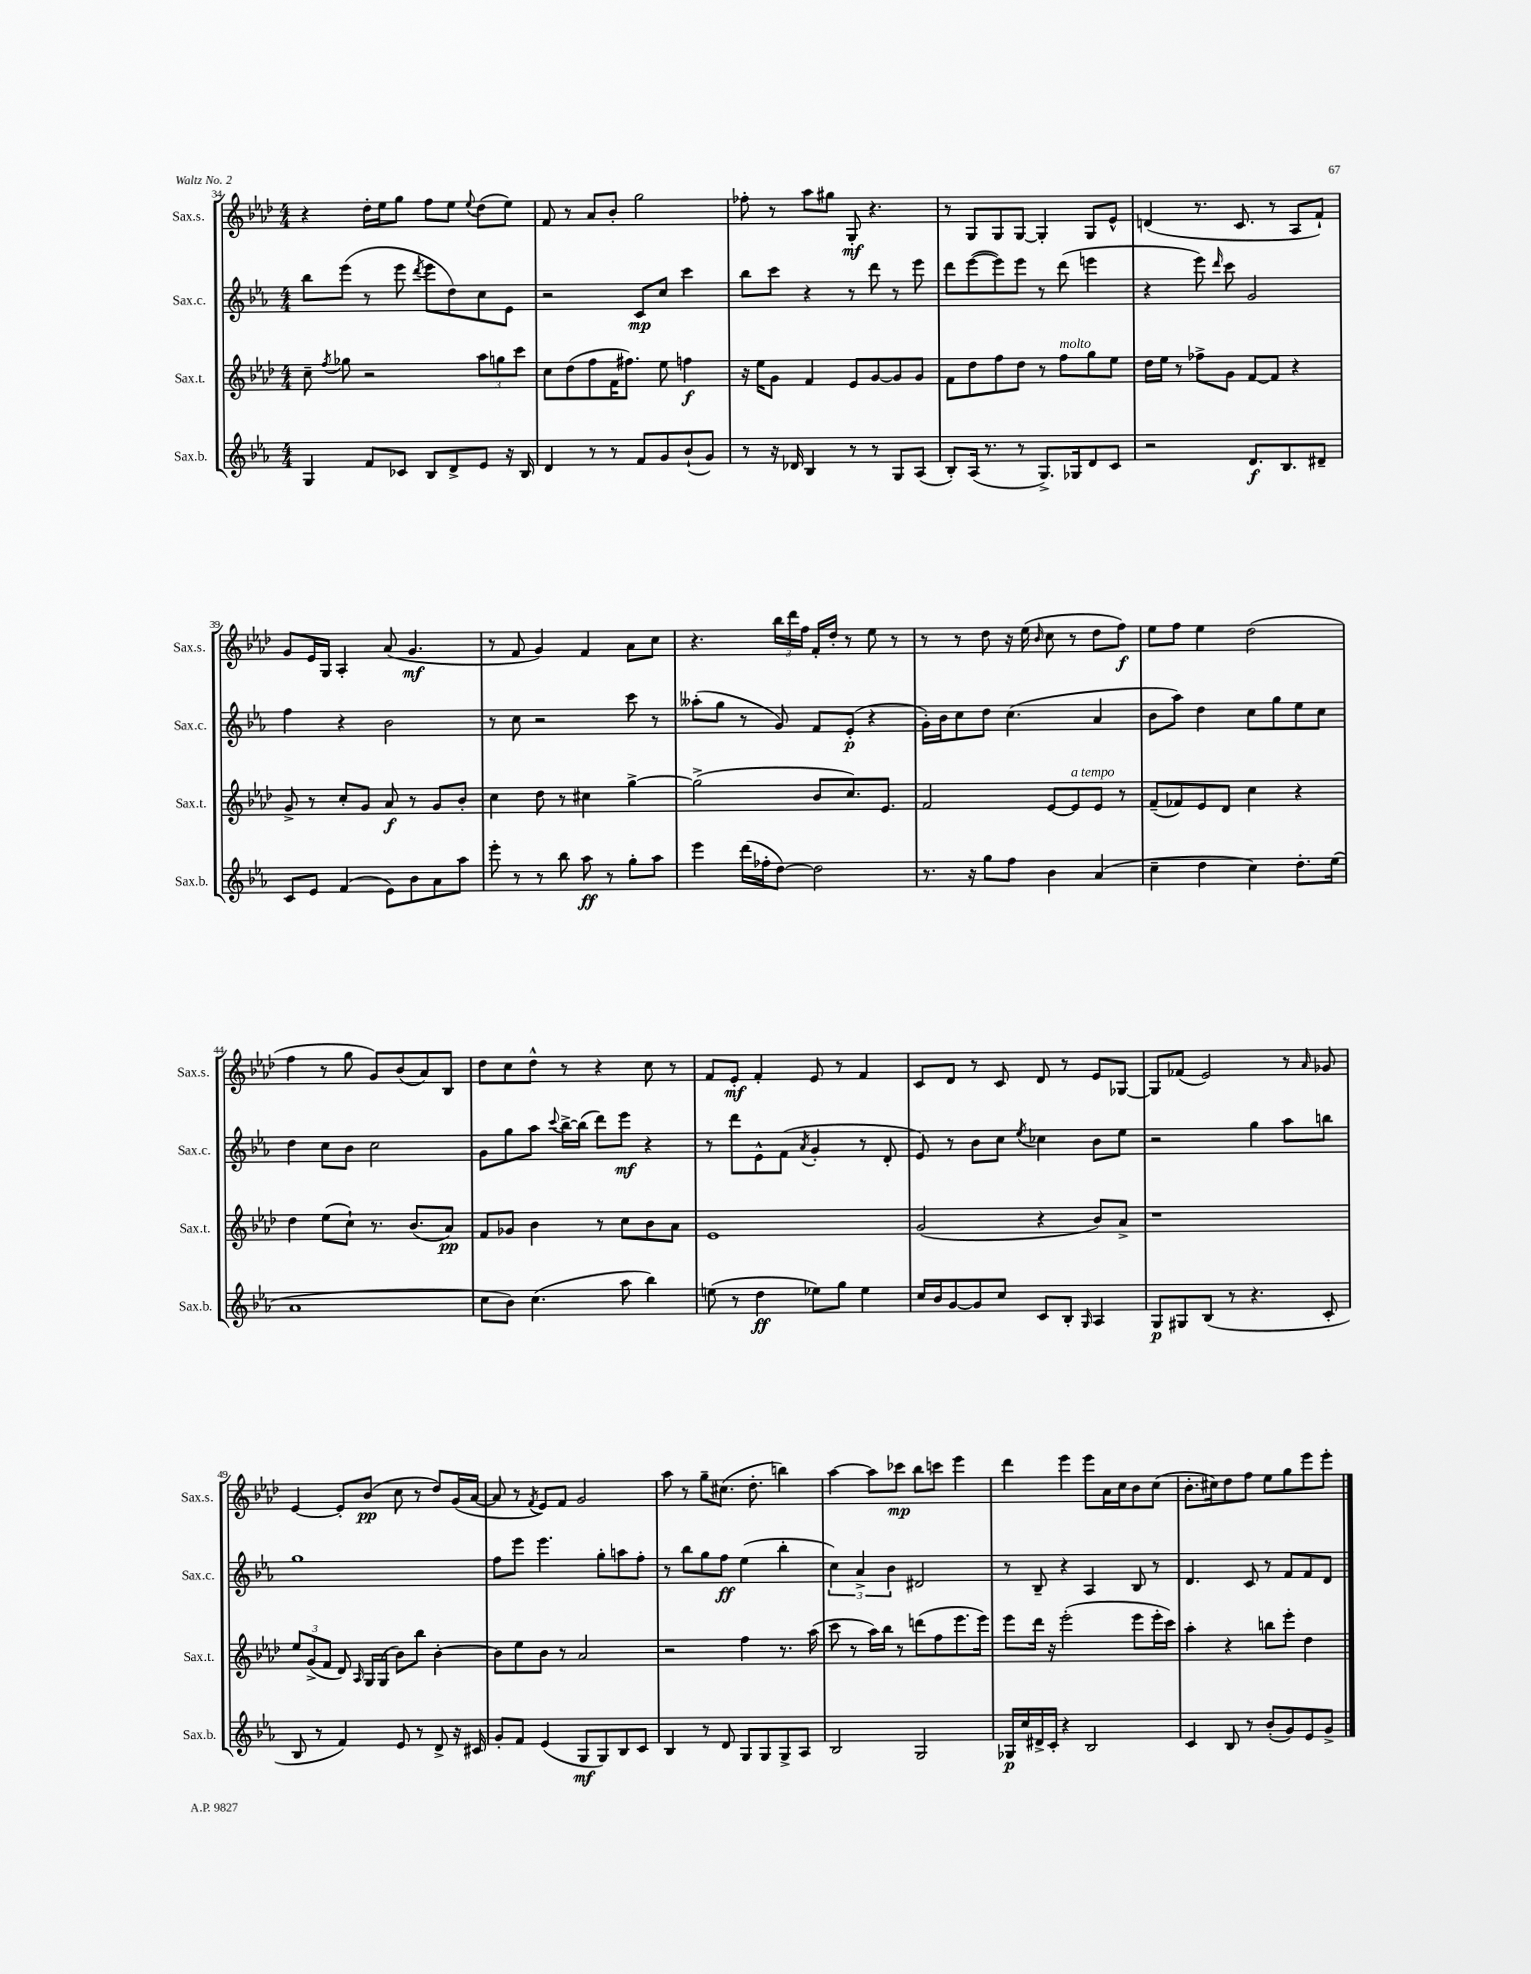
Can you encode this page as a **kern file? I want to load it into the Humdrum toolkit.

**kern	**dynam	**kern	**dynam	**kern	**dynam	**kern	**dynam
*part4	*part4	*part3	*part3	*part2	*part2	*part1	*part1
*staff4	*staff4	*staff3	*staff3	*staff2	*staff2	*staff1	*staff1
*I"Sax.b.	*	*I"Sax.t.	*	*I"Sax.c.	*	*I"Sax.s.	*
*I'Sax.b.	*	*I'Sax.t.	*	*I'Sax.c.	*	*I'Sax.s.	*
*clefG2	*	*clefG2	*	*clefG2	*	*clefG2	*
*k[b-e-a-]	*	*k[b-e-a-d-]	*	*k[b-e-a-]	*	*k[b-e-a-d-]	*
*M4/4	*	*M4/4	*	*M4/4	*	*M4/4	*
=34	=34	=34	=34	=34	=34	=34	=34
4G/	.	8cc~\	.	8bb-\L	.	4r	.
.	.	8qff/	.	.	.	.	.
.	.	8gg-X\	.	(8eee-\J	.	.	.
8f/L	.	2r	.	8r	.	16dd-'\LL	.
.	.	.	.	.	.	16ee-\J	.
8c-X/J	.	.	.	8eee-\	.	8gg\J	.
.	.	.	.	8qddd/	.	.	.
8B-/L	.	.	.	8eee-\L	.	8ff\L	.
8d^/	.	.	.	8dd\)	.	8ee-\J	.
.	.	.	.	.	.	8qqee-/	.
8e-/J	.	12aa-\L	.	8cc\	.	(8dd-\L	.
.	.	12ggn\	.	.	.	.	.
16r	.	.	.	8e-\J	.	8ee-\J)	.
.	.	12ccc\J	.	.	.	.	.
16B-/	.	.	.	.	.	.	.
=35	=35	=35	=35	=35	=35	=35	=35
4d/	.	8cc\L	.	2r	.	8f/	.
.	.	(8dd-\	.	.	.	8r	.
8r	.	8ff\	.	.	.	8a-/L	.
8r	.	16f\K	.	.	.	8b-'/J	.
.	.	8.ff#X\J)	.	.	.	.	.
8f/L	.	.	.	8c/L	mp	2gg\	.
8g/	.	8ee-\	.	8cc/J	.	.	.
(8b-`/	.	4ffn\	f	4ccc\	.	.	.
8g/J)	.	.	.	.	.	.	.
=36	=36	=36	=36	=36	=36	=36	=36
8r	.	16r	.	8bb-\L	.	8ff-X'\	.
.	.	16ee-\KL	.	.	.	.	.
16r	.	8g\J	.	8ccc\J	.	8r	.
16d-X/	.	.	.	.	.	.	.
4B-/	.	4f/	.	4r	.	8aa-\L	.
.	.	.	.	.	.	8gg#X\J	.
8r	.	8e-/L	.	8r	.	8G'/	mf
8r	.	[8g/	.	8ddd\	.	4.r	.
8G/L	.	8g/]	.	8r	.	.	.
(8A-/J	.	8g/J	.	8eee-\	.	.	.
=37	=37	=37	=37	=37	=37	=37	=37
8B-'/L)	.	8f\L	.	8ddd\L	.	8r	.
(16A-/Jk	.	8dd-\	.	([8eee-\	.	8G/L	.
8.r	.	.	.	.	.	.	.
.	.	8ff\	.	8eee-\])	.	8G/	.
8r	.	8dd-\J	.	8eee-\J	.	[8G/J	.
8.G^/L)	.	8r	.	8r	.	4G'/]	.
!	!	!LO:TX:a:i:t=molto	!	!	!	!	!
.	.	8ff\L	.	(8ddd\	.	.	.
16G-X/k	.	.	.	.	.	.	.
8d/	.	8gg\	.	4eeen\	.	8G/L	.
8c/J	.	8ee-\J	.	.	.	8e-^^/J	.
=38	=38	=38	=38	=38	=38	=38	=38
2r	.	16dd-\LL	.	4r	.	(4dn/	.
.	.	16ee-\JJ	.	.	.	.	.
.	.	8r	.	.	.	.	.
.	.	8ff-X^\L	.	8eee-\)	.	8.r	.
.	.	.	.	16qqddd/	.	.	.
.	.	8g\J	.	8ccc\	.	.	.
.	.	.	.	.	.	8.c/	.
8.d/L	f	[8f/L	.	2g/	.	.	.
.	.	8f/J]	.	.	.	8r	.
8.B-/	.	.	.	.	.	.	.
.	.	4r	.	.	.	8A-/L	.
8d#X~/J	.	.	.	.	.	8f`/J)	.
!!LO:LB:g=z
=39	=39	=39	=39	=39	=39	=39	=39
8c/L	.	8g^/	.	4ff\	.	8g/L	.
8e-/J	.	8r	.	.	.	16e-/L	.
.	.	.	.	.	.	16G/JJ	.
(4f/	.	8cc'/L	.	4r	.	4A-'/	.
.	.	8g/J	.	.	.	.	.
8e-\L)	.	8a-/	f	2b-\	.	(8a-/	.
8b-\	.	8r	.	.	.	4.g/	mf
8a-\	.	8g/L	.	.	.	.	.
8aa-\J	.	8b-'/J	.	.	.	.	.
=40	=40	=40	=40	=40	=40	=40	=40
8eee-'\	.	4cc\	.	8r	.	8r	.
8r	.	.	.	8cc\	.	8f/	.
8r	.	8dd-\	.	2r	.	4g/)	.
8bb-\	.	8r	.	.	.	.	.
8aa-\	ff	4cc#X\	.	.	.	4f/	.
8r	.	.	.	.	.	.	.
8gg'\L	.	[4gg^\	.	8ccc\	.	8a-\L	.
8aa-\J	.	.	.	8r	.	8cc\J	.
=41	=41	=41	=41	=41	=41	=41	=41
4eee-\	.	(2gg^\]	.	(8aa--X'\L	.	4.r	.
.	.	.	.	8gg\J	.	.	.
(16ddd\LL	.	.	.	8r	.	.	.
16ff-X'\J	.	.	.	.	.	.	.
[8dd\J)	.	.	.	8g/)	.	24bb-\LL	.
.	.	.	.	.	.	24ddd-\	.
.	.	.	.	.	.	24ff\JJ	.
2dd\]	.	8b-/L	.	8f/L	.	16f'/LL	.
.	.	.	.	.	.	16dd-'/JJ	.
.	.	8.cc/)	.	(8e-'/J	p	8r	.
.	.	.	.	4r	.	8ee-\	.
.	.	8.e-/J	.	.	.	.	.
.	.	.	.	.	.	8r	.
=42	=42	=42	=42	=42	=42	=42	=42
8.r	.	2f/	.	16g'\LL)	.	8r	.
.	.	.	.	16b-\J	.	.	.
.	.	.	.	8cc\	.	8r	.
16r	.	.	.	.	.	.	.
8gg\L	.	.	.	8dd\J	.	8dd-\	.
8ff\J	.	.	.	(4.cc\	.	16r	.
.	.	.	.	.	.	(16ee-\	.
.	.	.	.	.	.	16qqb-/	.
4b-\	.	[8e-/L	.	.	.	8cc\	.
!	!	!LO:TX:a:i:t=a tempo	!	!	!	!	!
.	.	8e-/]	.	.	.	8r	.
(4a-/	.	8e-/J	.	4a-/	.	8dd-\L	.
.	.	8r	.	.	.	8ff\J)	f
=43	=43	=43	=43	=43	=43	=43	=43
4cc~\	.	(8f~/L	.	8b-\L	.	8ee-\L	.
.	.	8f-X/)	.	8aa-\J)	.	8ff\J	.
4dd\	.	8e-/	.	4dd\	.	4ee-\	.
.	.	8d-/J	.	.	.	.	.
4cc\)	.	4cc\	.	8cc\L	.	(2dd-\	.
.	.	.	.	8gg\	.	.	.
8.dd'\L	.	4r	.	8ee-\	.	.	.
.	.	.	.	8cc\J	.	.	.
(16ee-\Jk	.	.	.	.	.	.	.
!!LO:LB:g=z
=44	=44	=44	=44	=44	=44	=44	=44
1a-	.	4dd-\	.	4dd\	.	4ff\	.
.	.	(8ee-\L	.	8cc\L	.	8r	.
.	.	8cc`\J)	.	8b-\J	.	8gg\	.
.	.	8.r	.	2cc\	.	8g/L)	.
.	.	.	.	.	.	(8b-/	.
.	.	(8.b-/L	.	.	.	.	.
.	.	.	.	.	.	8a-/)	.
.	.	8a-/J)	pp	.	.	8B-/J	.
=45	=45	=45	=45	=45	=45	=45	=45
8cc\L	.	8f/L	.	8g\L	.	8dd-\L	.
8b-\J)	.	8g-X/J	.	8gg\	.	8cc\	.
(4.cc\	.	4b-\	.	8aa-\J	.	8dd-^^\J	.
.	.	.	.	8qqccc/	.	.	.
.	.	.	.	[16bb-^\LL	.	8r	.
.	.	.	.	(16bb-\JJ]	.	.	.
.	.	8r	.	8ddd\L)	.	4r	.
8aa-\	.	8cc\L	.	8eee-\J	mf	.	.
4bb-\)	.	8b-\	.	4r	.	8cc\	.
.	.	8a-\J	.	.	.	8r	.
=46	=46	=46	=46	=46	=46	=46	=46
(8een\	.	1e-	.	8r	.	8f/L	.
8r	.	.	.	8ddd\L	.	8e-'/J	mf
4dd\	ff	.	.	8e-^^\	.	4f'/	.
.	.	.	.	(8f\J	.	.	.
.	.	.	.	8qa-/	.	.	.
8ee-X\L)	.	.	.	4g'/	.	8e-/	.
8gg\J	.	.	.	.	.	8r	.
4ee-\	.	.	.	8r	.	4f/	.
.	.	.	.	8d'/	.	.	.
=47	=47	=47	=47	=47	=47	=47	=47
16cc/LL	.	(2g/	.	8e-/)	.	8c/L	.
16b-/J	.	.	.	.	.	.	.
[8g/	.	.	.	8r	.	8d-/J	.
8g/]	.	.	.	8b-\L	.	8r	.
8cc/J	.	.	.	8cc\J	.	8c/	.
.	.	.	.	8qee-/	.	.	.
8c/L	.	4r	.	4cc-X\	.	8d-/	.
8B-'/J	.	.	.	.	.	8r	.
16qqG/	.	.	.	.	.	.	.
4A-/	.	8b-/L)	.	8b-\L	.	8e-/L	.
.	.	8a-^/J	.	8ee-\J	.	[8G-X/J	.
=48	=48	=48	=48	=48	=48	=48	=48
8G/L	p	1r	.	2r	.	8G-/L]	.
8G#X/	.	.	.	.	.	(8f-X/J	.
(8B-/J	.	.	.	.	.	2e-/)	.
8r	.	.	.	.	.	.	.
4.r	.	.	.	4gg\	.	.	.
.	.	.	.	8aa-\L	.	8r	.
.	.	.	.	.	.	16qqa-/	.
8c'/	.	.	.	8bbn\J	.	8g-X/	.
!!LO:LB:g=z
=49	=49	=49	=49	=49	=49	=49	=49
8B-/	.	12ee-/L	.	1gg	.	[4e-/	.
.	.	(12g^/	.	.	.	.	.
8r	.	.	.	.	.	.	.
.	.	12f/J	.	.	.	.	.
4f/)	.	8d-/)	.	.	.	8e-'/L]	.
.	.	16qqA-/	.	.	.	.	.
.	.	16G/LL	.	.	.	(8b-/J	pp
.	.	(16G/JJ	.	.	.	.	.
8e-/	.	8b-\L)	.	.	.	8cc\	.
8r	.	8bb-\J	.	.	.	8r	.
8d^/	.	[4b-'\	.	.	.	8dd-/L)	.
16r	.	.	.	.	.	(16g/L	.
16c#X/	.	.	.	.	.	[16a-/JJ	.
=50	=50	=50	=50	=50	=50	=50	=50
8g'/L	.	8b-\L]	.	8ff\L	.	8a-/]	.
8f/J	.	8ee-\	.	8eee-\J	.	8r	.
.	.	.	.	.	.	8qf/	.
(4e-/	.	8b-\J	.	4.eee-\	.	8e-/L)	.
.	.	8r	.	.	.	8f/J	.
8G/L	mf	2a-/	.	.	.	2g/	.
8G/)	.	.	.	8gg'\L	.	.	.
8B-/	.	.	.	8aan\	.	.	.
8c/J	.	.	.	8ff'\J	.	.	.
=51	=51	=51	=51	=51	=51	=51	=51
4B-/	.	2r	.	8r	.	8aa-\	.
.	.	.	.	8bb-\L	.	8r	.
8r	.	.	.	8gg\	.	8gg~\L	.
8d/	.	.	.	8ff\J	ff	(8.cc#X\J	.
8G/L	.	4ff\	.	(4ee-\	.	.	.
.	.	.	.	.	.	8.dd-'\	.
8G/	.	.	.	.	.	.	.
8G^/	.	8.r	.	4bb-'\	.	4bbn\)	.
8A-/J	.	.	.	.	.	.	.
.	.	(16aa-\	.	.	.	.	.
=52	=52	=52	=52	=52	=52	=52	=52
2B-/	.	8ccc\	.	6cc\)	.	[4aa-\	.
.	.	8r	.	.	.	.	.
.	.	.	.	6a-^/	.	.	.
.	.	16aa-\LL)	.	.	.	8aa-\L]	.
.	.	16bb-\JJ	.	.	.	.	.
.	.	.	.	6b-\	.	.	.
.	.	8r	.	.	.	8ccc-X\J	mp
2G/	.	(8dddn\L	.	2d#X/	.	8bb-\L	.
.	.	8ff\	.	.	.	8cccn\J	.
.	.	8.eee-\	.	.	.	4eee-\	.
.	.	16eee-\Jk)	.	.	.	.	.
=53	=53	=53	=53	=53	=53	=53	=53
16G-X/LL	p	8eee-\L	.	8r	.	4ddd-\	.
16cc/	.	.	.	.	.	.	.
16d#X^/	.	16ddd-\Jk	.	8B-~/	.	.	.
16c'/JJ	.	16r	.	.	.	.	.
4r	.	(2eee-'\	.	4r	.	4eee-\	.
2B-/	.	.	.	4A-/	.	8eee-\L	.
.	.	.	.	.	.	16a-\L	.
.	.	.	.	.	.	16cc\J	.
.	.	8eee-\L	.	8B-/	.	8b-\	.
.	.	16eee-'\L	.	8r	.	(8cc\J	.
.	.	16ccc\JJ)	.	.	.	.	.
=54	=54	=54	=54	=54	=54	=54	=54
4c/	.	4aa-'\	.	4.d/	.	8.b-'\L	.
.	.	.	.	.	.	16cc#X\k)	.
8B-/	.	4r	.	.	.	8dd-\	.
8r	.	.	.	8c/	.	8ff\J	.
(8b-'/L	.	8bbn\L	.	8r	.	8ee-\L	.
8g/)	.	8eee-'\J	.	8f/L	.	8gg\	.
8e-/	.	4dd-\	.	8f/	.	8eee-\	.
8g^/J	.	.	.	8d/J	.	8eee-'\J	.
==	==	==	==	==	==	==	==
*-	*-	*-	*-	*-	*-	*-	*-
